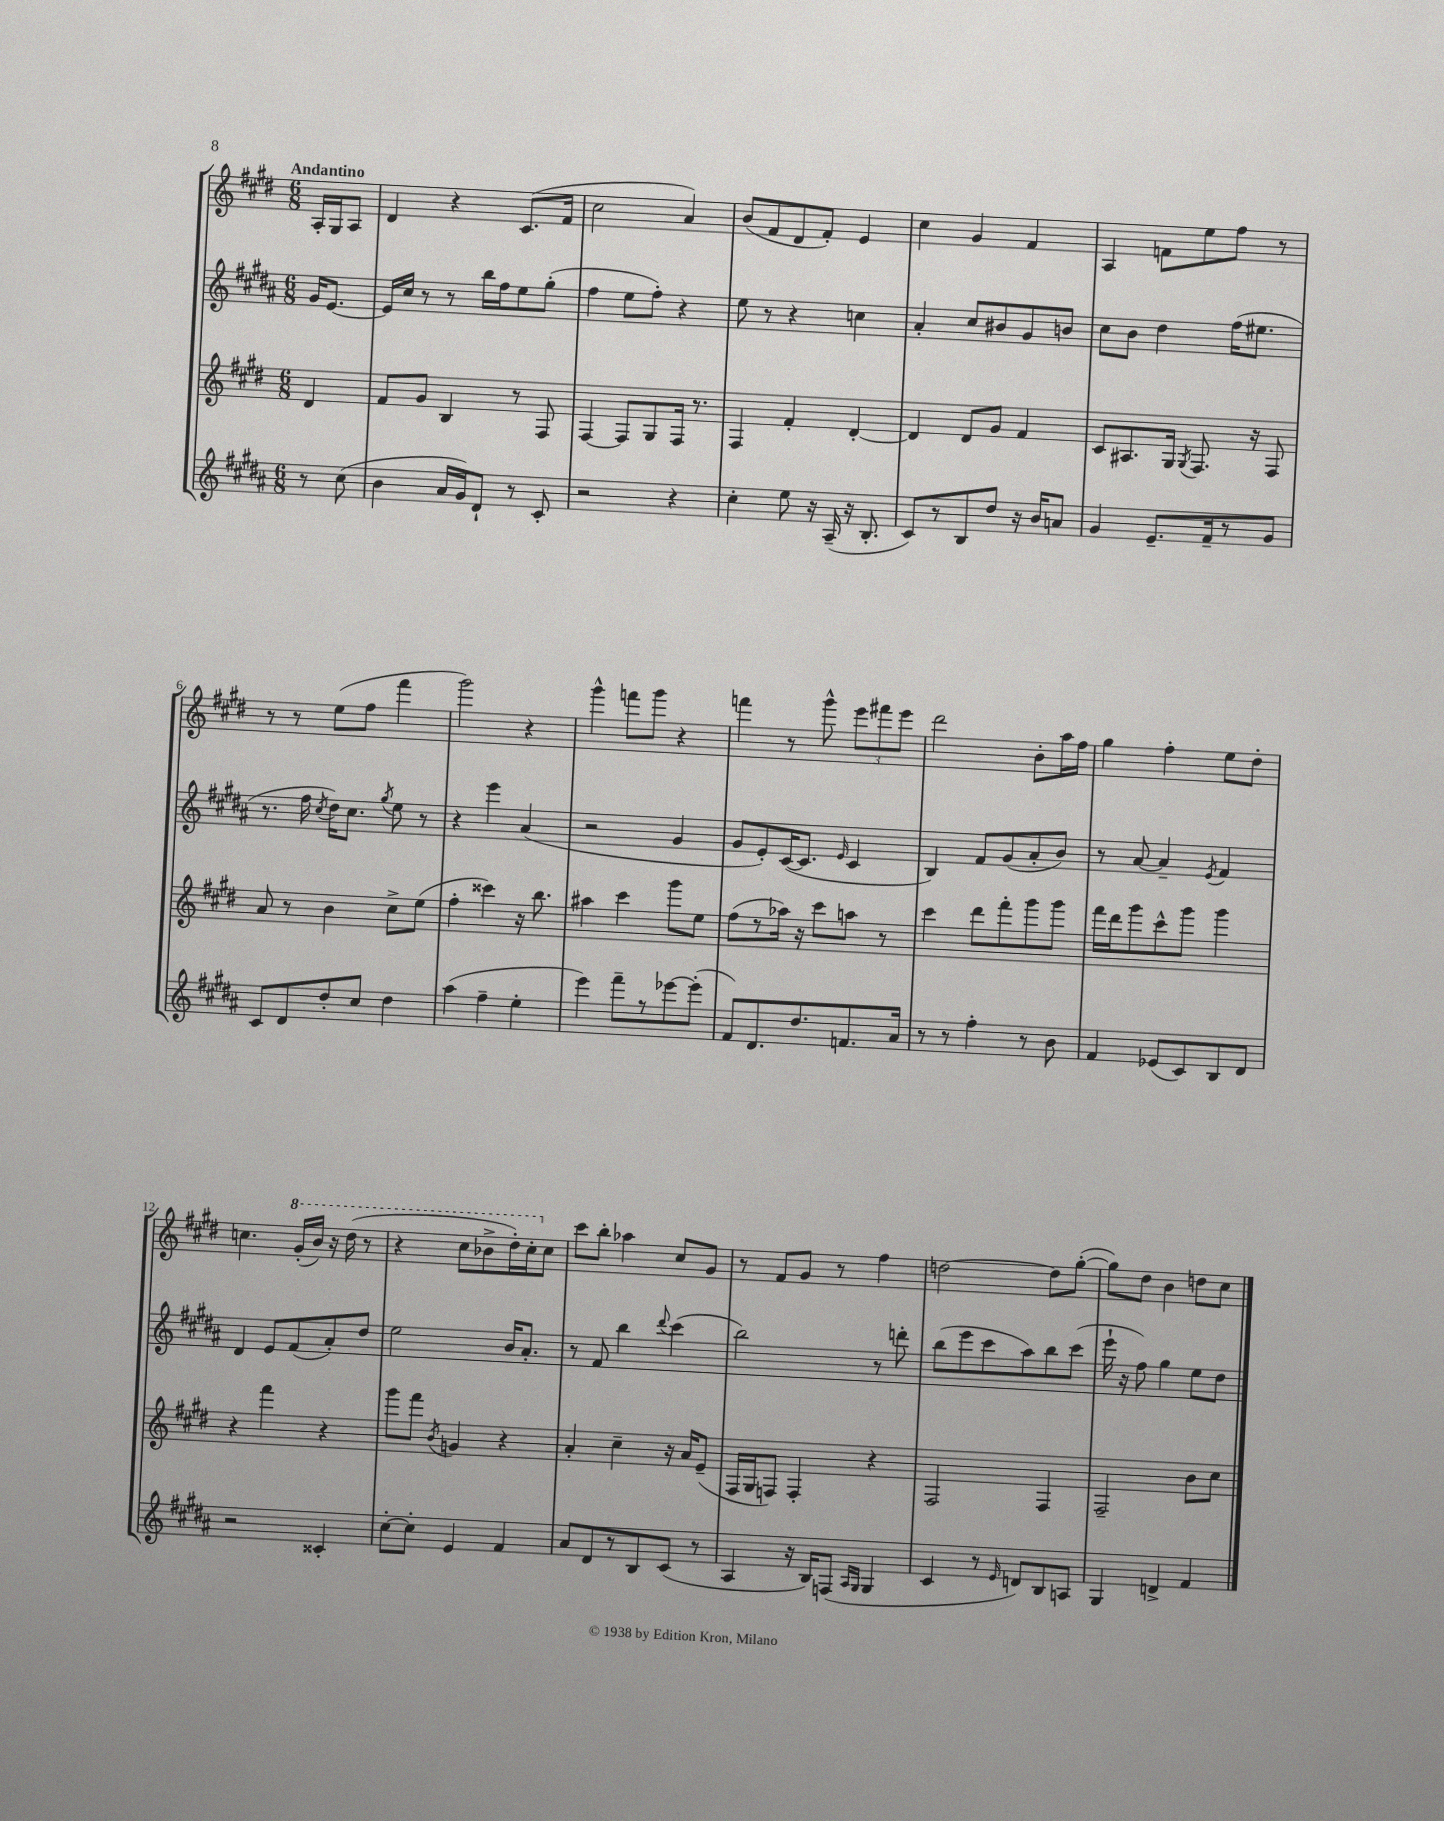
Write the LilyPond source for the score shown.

<<
\new StaffGroup <<
\new Staff = "s0" {
    \clef treble \key e \major \numericTimeSignature \time 6/8 \partial 4 \tempo "Andantino"
    \autoBeamOff a16[-. gis16 a8] |
    dis'4 r4 cis'8.[( fis'16] |
    cis''2 a'4) |
    b'8[( fis'8 dis'8 fis'8]-.) e'4 |
    cis''4 gis'4 fis'4 |
    a4 f'8[ e''8 fis''8] r8 |
    r8 r8 e''8[( fis''8] fis'''4 |
    gis'''2) r4 |
    gis'''4-^ f'''8[ gis'''8] r4 |
    f'''4 r8 gis'''8-^ \tuplet 3/2 { e'''8[ fis'''8 e'''8] } |
    dis'''2 b'8[-. a''16 fis''16] |
    gis''4 fis''4-. e''8[ dis''8]-. |
    c''4. \ottava #1 gis''16[-.( b''16]) r16 dis'''16( r8 |
    r4 cis'''8[ bes''8-> dis'''16-.) cis'''16-. \ottava #0 cis''8] |
    cis'''8[ b''8]-. aes''4 cis''8[ gis'8] |
    r8 fis'8[ gis'8] r8 fis''4 |
    d''2~ d''8[ gis''8]~-.( |
    gis''8[) dis''8] b'4 d''8[ cis''8] \bar "|." |
}
\new Staff = "s1" {
    \clef treble \key b \major \numericTimeSignature \time 6/8 \partial 4
    \autoBeamOff gis'16[ e'8.]~ |
    e'16[ cis''16] r8 r8 b''16[ fis''16 e''8 gis''8]-.( |
    fis''4 e''8[ fis''8]-.) r4 |
    e''8 r8 r4 c''4 |
    ais'4-. cis''8[ bis'8 gis'8 b'8] |
    cis''8[ b'8] dis''4 fis''16[( eis''8.] |
    r8. fis''16 \acciaccatura { cis''8 } dis''16[) cis''8.] \acciaccatura { gis''8 } e''8 r8 |
    r4 e'''4 ais'4( |
    r2 gis'4 |
    gis'8[ e'8-.) cis'16~( cis'8.] \grace { e'16 } cis'4 |
    b4) fis'8[ gis'8( ais'8-. b'8]) |
    r8 ais'8~ ais'4-- \acciaccatura { e'8 } fis'4 |
    dis'4 e'8[ fis'8( ais'8-.) dis''8] |
    e''2 b'16[ ais'8.]-. |
    r8 fis'8 b''4 \appoggiatura { dis'''8 } cis'''4( |
    b''2) r8 d'''8-. |
    b''8[( e'''8 cis'''8 ais''8) b''8 cis'''8]( |
    e'''16-! r16 fis''8) gis''4 e''8[ dis''8] \bar "|." |
}
\new Staff = "s2" {
    \clef treble \key e \major \numericTimeSignature \time 6/8 \partial 4
    \autoBeamOff dis'4 |
    fis'8[ gis'8] b4 r8 fis8 |
    fis4~ fis8[ gis8 fis16] r8. |
    fis4 fis'4-. dis'4~-. |
    dis'4 dis'8[ gis'8] fis'4 |
    cis'8[ ais8. gis16] \acciaccatura { gis8 } fis8. r16 fis8 |
    a'8 r8 b'4 cis''8[-> e''8]( |
    fis''4-. cisis'''4) r16 b''8. |
    ais''4 cis'''4 gis'''8[ e''8] |
    fis''8[( r8 aes''16]) r16 cis'''8[ a''8] r8 |
    cis'''4 dis'''8[ fis'''8-. gis'''8 gis'''8] |
    fis'''16[ dis'''16 gis'''8 cis'''8-^ gis'''8] gis'''4 |
    r4 fis'''4 r4 |
    gis'''8[ fis'''8] \acciaccatura { b'8 } g'4 r4 |
    a'4-. cis''4-- r16 a'16[ e'8]--( |
    fis16[ gis16 f8]) f4-. r4 |
    fis2 fis4 |
    fis2-- b'8[ cis''8] \bar "|." |
}
\new Staff = "s3" {
    \clef treble \key b \major \numericTimeSignature \time 6/8 \partial 4
    \autoBeamOff r8 cis''8( |
    b'4 ais'16[ gis'16) dis'8]-! r8 cis'8-. |
    r2 r4 |
    cis''4-. e''8 r16 ais16--( r16 b8.-. |
    cis'8[) r8 b8 dis''8] r16 b'16[ a'8] |
    gis'4 e'8.[-- fis'16-- r8 gis'8] |
    cis'8[ dis'8 dis''8-. cis''8] dis''4 |
    ais''4( fis''4-- e''4-. |
    e'''4) fis'''8[-- r8 ees'''8~ ees'''8]-.( |
    fis'8[) dis'8. dis''8. f'8. ais'16] |
    r8 r8 fis''4-. r8 b'8 |
    fis'4 ees'8[( cis'8) b8 dis'8] |
    r2 cisis'4-. |
    cis''8[~-. cis''8]-. e'4 fis'4 |
    ais'8[ dis'8 r8 b8 cis'8]( r8 |
    ais4 r16 b16[) f8]( \grace { ais16[ gis16] } gis4 |
    cis'4 r8 \grace { e'16 } d'8[) b8 a8] |
    gis4 d'4-> fis'4 \bar "|." |
}
>>
>>
